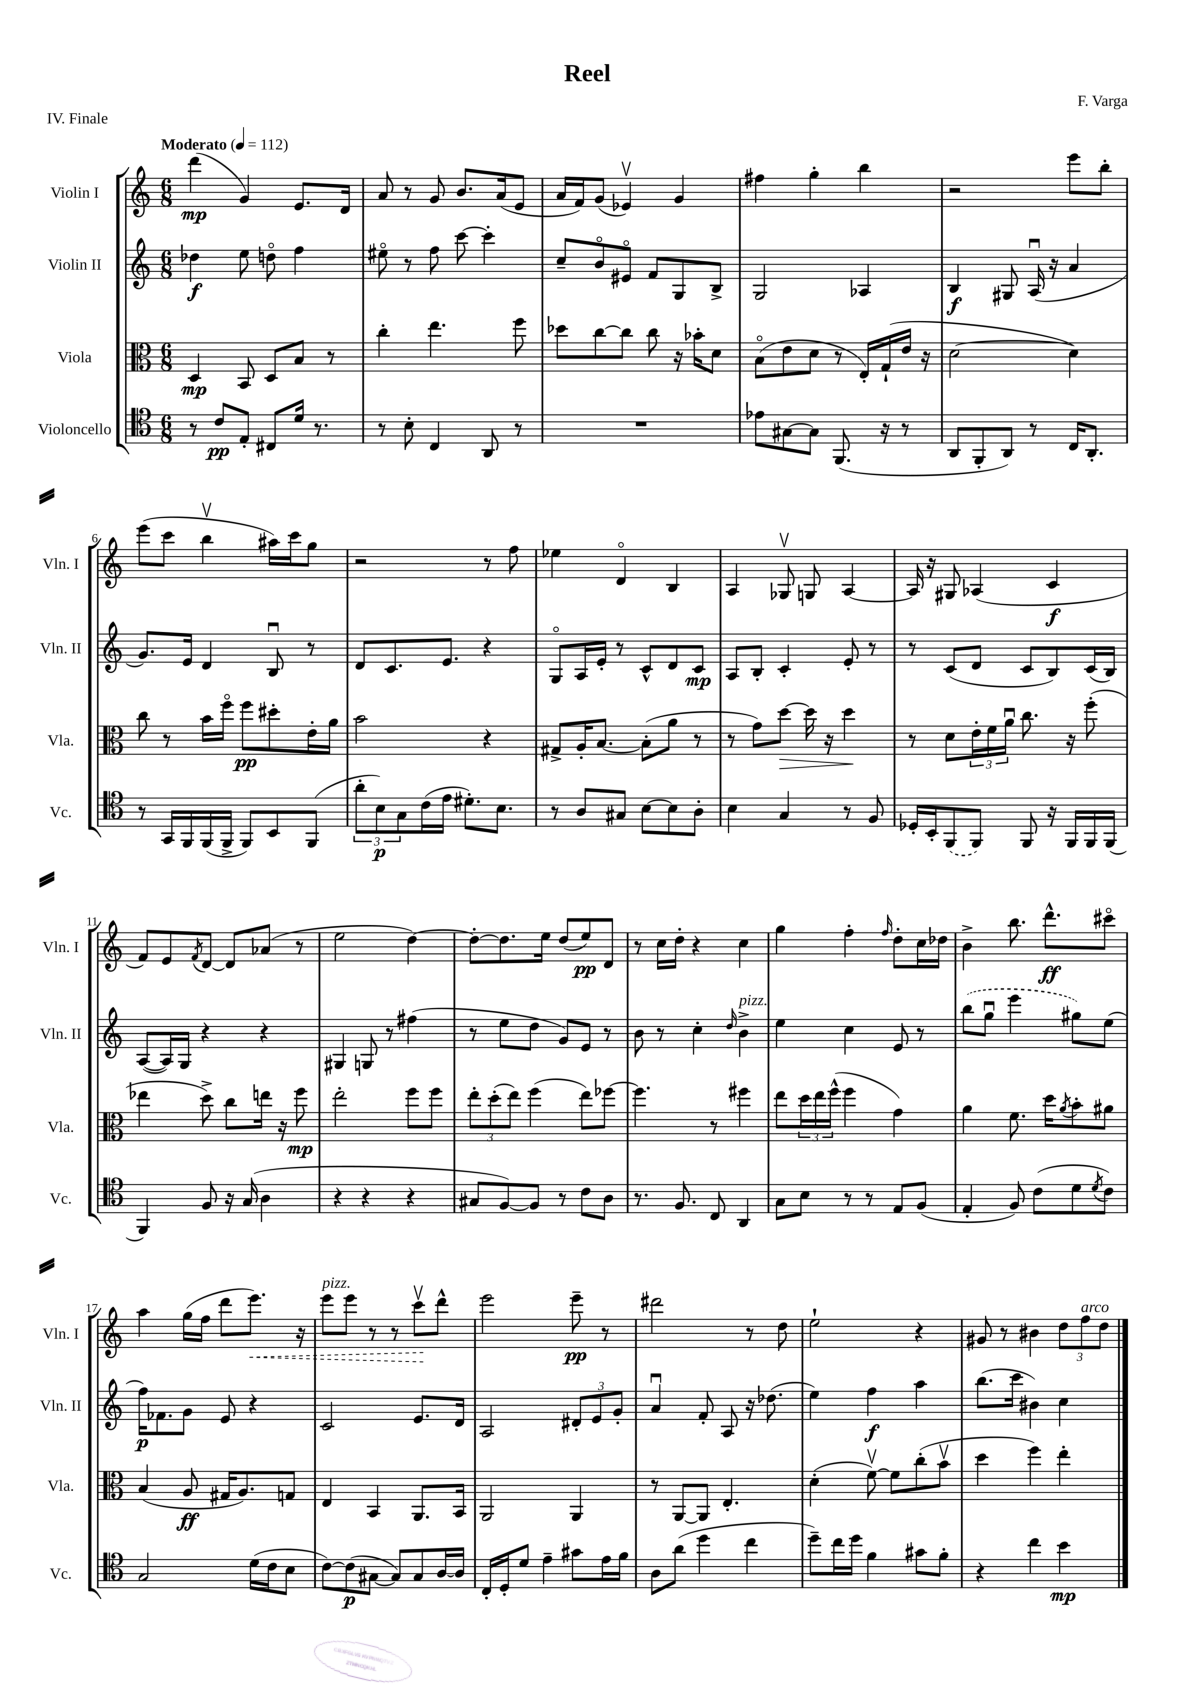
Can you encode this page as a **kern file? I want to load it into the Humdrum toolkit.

**kern	**kern	**kern	**kern
*staff4	*staff3	*staff2	*staff1
*clefC4	*clefC3	*clefG2	*clefG2
*k[]	*k[]	*k[]	*k[]
*M6/8	*M6/8	*M6/8	*M6/8
*MM112	*MM112	*MM112	*MM112
8r	4D	4dd-	(4ddd
8c	.	.	.
8E'	8BB	8ee	4g)
8C#	8D	8ddo	.
16d	8B	4ff	8.e
8.r	.	.	.
.	8r	.	.
.	.	.	16d
=	=	=	=
8r	4cc'	8ee#o	8a
8B'	.	8r	8r
4C	4.ee	8ff	8g
.	.	[8ccc	8.b
8AA	.	4ccc']	.
.	.	.	(16a
8r	8ff	.	8e
=	=	=	=
2.r	8dd-	8cc~	16a
.	.	.	16f)
.	[8cc	8bo	(8g
.	8cc]	8e#o	4e-v)
.	8cc	8f	.
.	16r	8G	4g
.	16b-'	.	.
.	8d	8B^	.
=	=	=	=
8e-	(8Bo	2G	4ff#
[8G#	8e	.	.
8G#]	8d	.	4gg'
(8.FF	8r	.	.
.	16E')	4A-	4bb
16r	(16G`	.	.
8r	16e	.	.
.	16r	.	.
=	=	=	=
8AA	[2d	4B	2r
8FF'	.	.	.
8AA)	.	8G#	.
8r	.	(16Au	.
.	.	16r	.
16C	4d])	4a	8eee
8.AA'	.	.	.
.	.	.	8bb'
=	=	=	=
8r	8cc	8.g)	(8eee
16GG	8r	.	8ccc
16FF	.	16e	.
(16FF	16b	4d	4bbv
16FF^	16ffo	.	.
8FF)	8ff	.	.
8BB	8dd#'	8Bu	16aa#)
.	.	.	16ccc
(8FF	16e'	8r	8gg
.	16a	.	.
=	=	=	=
12a'	2b	8d	2r
12B)	.	.	.
.	.	8.c	.
12G	.	.	.
(16c	.	.	.
16e	.	8.e	.
8.d#')	.	.	.
.	4r	4r	8r
8.B	.	.	.
.	.	.	8ff
=	=	=	=
8r	8G#^	8Go	4ee-
8A	16A'	16A	.
.	[8.B	16e'	.
8G#	.	8r	4do
[8B	(8B']	8c^^	.
8B]	8a	8d	4B
8A'	8r	8c	.
=	=	=	=
4B	8r	8A	4A
.	8g)	8B'	.
4G	[8dd	4c'	8G-v
.	16dd]	.	8G
.	16r	.	.
8r	4dd	8e'	[4A
8F	.	8r	.
=	=	=	=
16D-'	8r	8r	16A]
16BB'	.	.	16r
(8FF	8d	(8c	8G#
8FF)	24e'	8d	(4A-
.	24f	.	.
.	24au	.	.
8FF	8.cc	8c	.
16r	.	8B)	4c
16FF	16r	.	.
16FF	(8ff'	(16c	.
(16FF	.	16B)	.
=	=	=	=
4FF)	4ee-	([8A	8f)
.	.	16A])	8e
.	.	16G	.
.	.	.	8qf
8F	8dd^)	4r	[8d
16r	8cc	.	8d]
(16G	.	.	.
4A	16ee	4r	(8a-
.	16r	.	.
.	8ff	.	8r
=	=	=	=
4r	2ee'	4G#	2ee
4r	.	8G	.
.	.	8r	.
4r	8ff	(4ff#	[4dd)
.	8ff	.	.
=	=	=	=
8G#	12ee'	8r	8dd'_
.	(12dd'	.	.
[8F)	.	8ee	8.dd]
.	12ee)	.	.
8F]	(4ff	8dd	.
.	.	.	16ee
8r	.	8g)	(8dd
8c	8ee)	8e	8ee)
8A	[8ff-	8r	8d
=	=	=	=
8.r	4.ff-]	8b	8r
.	.	8r	16cc
8.F	.	.	16dd'
.	.	4cc'	4r
8C	8r	.	.
.	.	16qqdd	.
4AA	4ff#	4b^	4cc
=	=	=	=
8G	8ee	4ee	4gg
8B	24dd	.	.
.	24ee	.	.
.	(24ff^^	.	.
8r	4ff	4cc	4ff'
8r	.	.	.
.	.	.	16qqff
8E	4g)	8e	8dd'
(8F	.	8r	16cc
.	.	.	16dd-
=	=	=	=
4E'	4a	(8bb	4b^
.	.	8ggu	.
8F)	8.f	4eee	8.bb
(8c	.	.	.
.	16dd	.	8.ddd^^
.	8qa	.	.
8d	8b'	8gg#)	.
8qd	.	.	.
8c)	8a#	(8ee	8ccc#o
=	=	=	=
2G	(4B	16ff)	4aa
.	.	8.f-	.
.	8A	8g	(16gg
.	.	.	16ff
.	16G#	8e	8ddd
.	8.A)	.	.
(16d	.	4r	8.eee)
16c	.	.	.
8B	8G	.	.
.	.	.	16r
=	=	=	=
[8c)	4E	2c	8eee
(8c]	.	.	8eee
[8G#	4BB	.	8r
8G#])	.	.	8r
8G#	8.AA	8.e	8cccv
[16A	.	.	8ddd^^
16A]	16BB	16d	.
=	=	=	=
16C'	2AA	2A	2eee
16D'	.	.	.
8d	.	.	.
4e~	.	.	.
8g#	4AA	12d#'	8eee~
.	.	12e	.
16e	.	.	8r
.	.	12g'	.
16f	.	.	.
=	=	=	=
8A	8r	4au	2ddd#
(8a	[8AA	.	.
4dd	8AA]	8f'	.
.	4.E'	8A	.
4cc	.	16r	8r
.	.	(8.dd-	.
.	.	.	8dd
=	=	=	=
8dd~)	(4d'	4ee)	2ee`
16cc	.	.	.
16dd	.	.	.
4f	[8fv)	4ff	.
.	8f]	.	.
8g#	(8cc'	4aa	4r
8f'	8bv	.	.
=	=	=	=
4r	4dd	(8.bb	8g#
.	.	.	8r
.	.	16ccc	.
4cc	4ff)	4b#)	4b#
4b	4ee'	4cc	12dd
.	.	.	12ff
.	.	.	12dd
==	==	==	==
*-	*-	*-	*-
